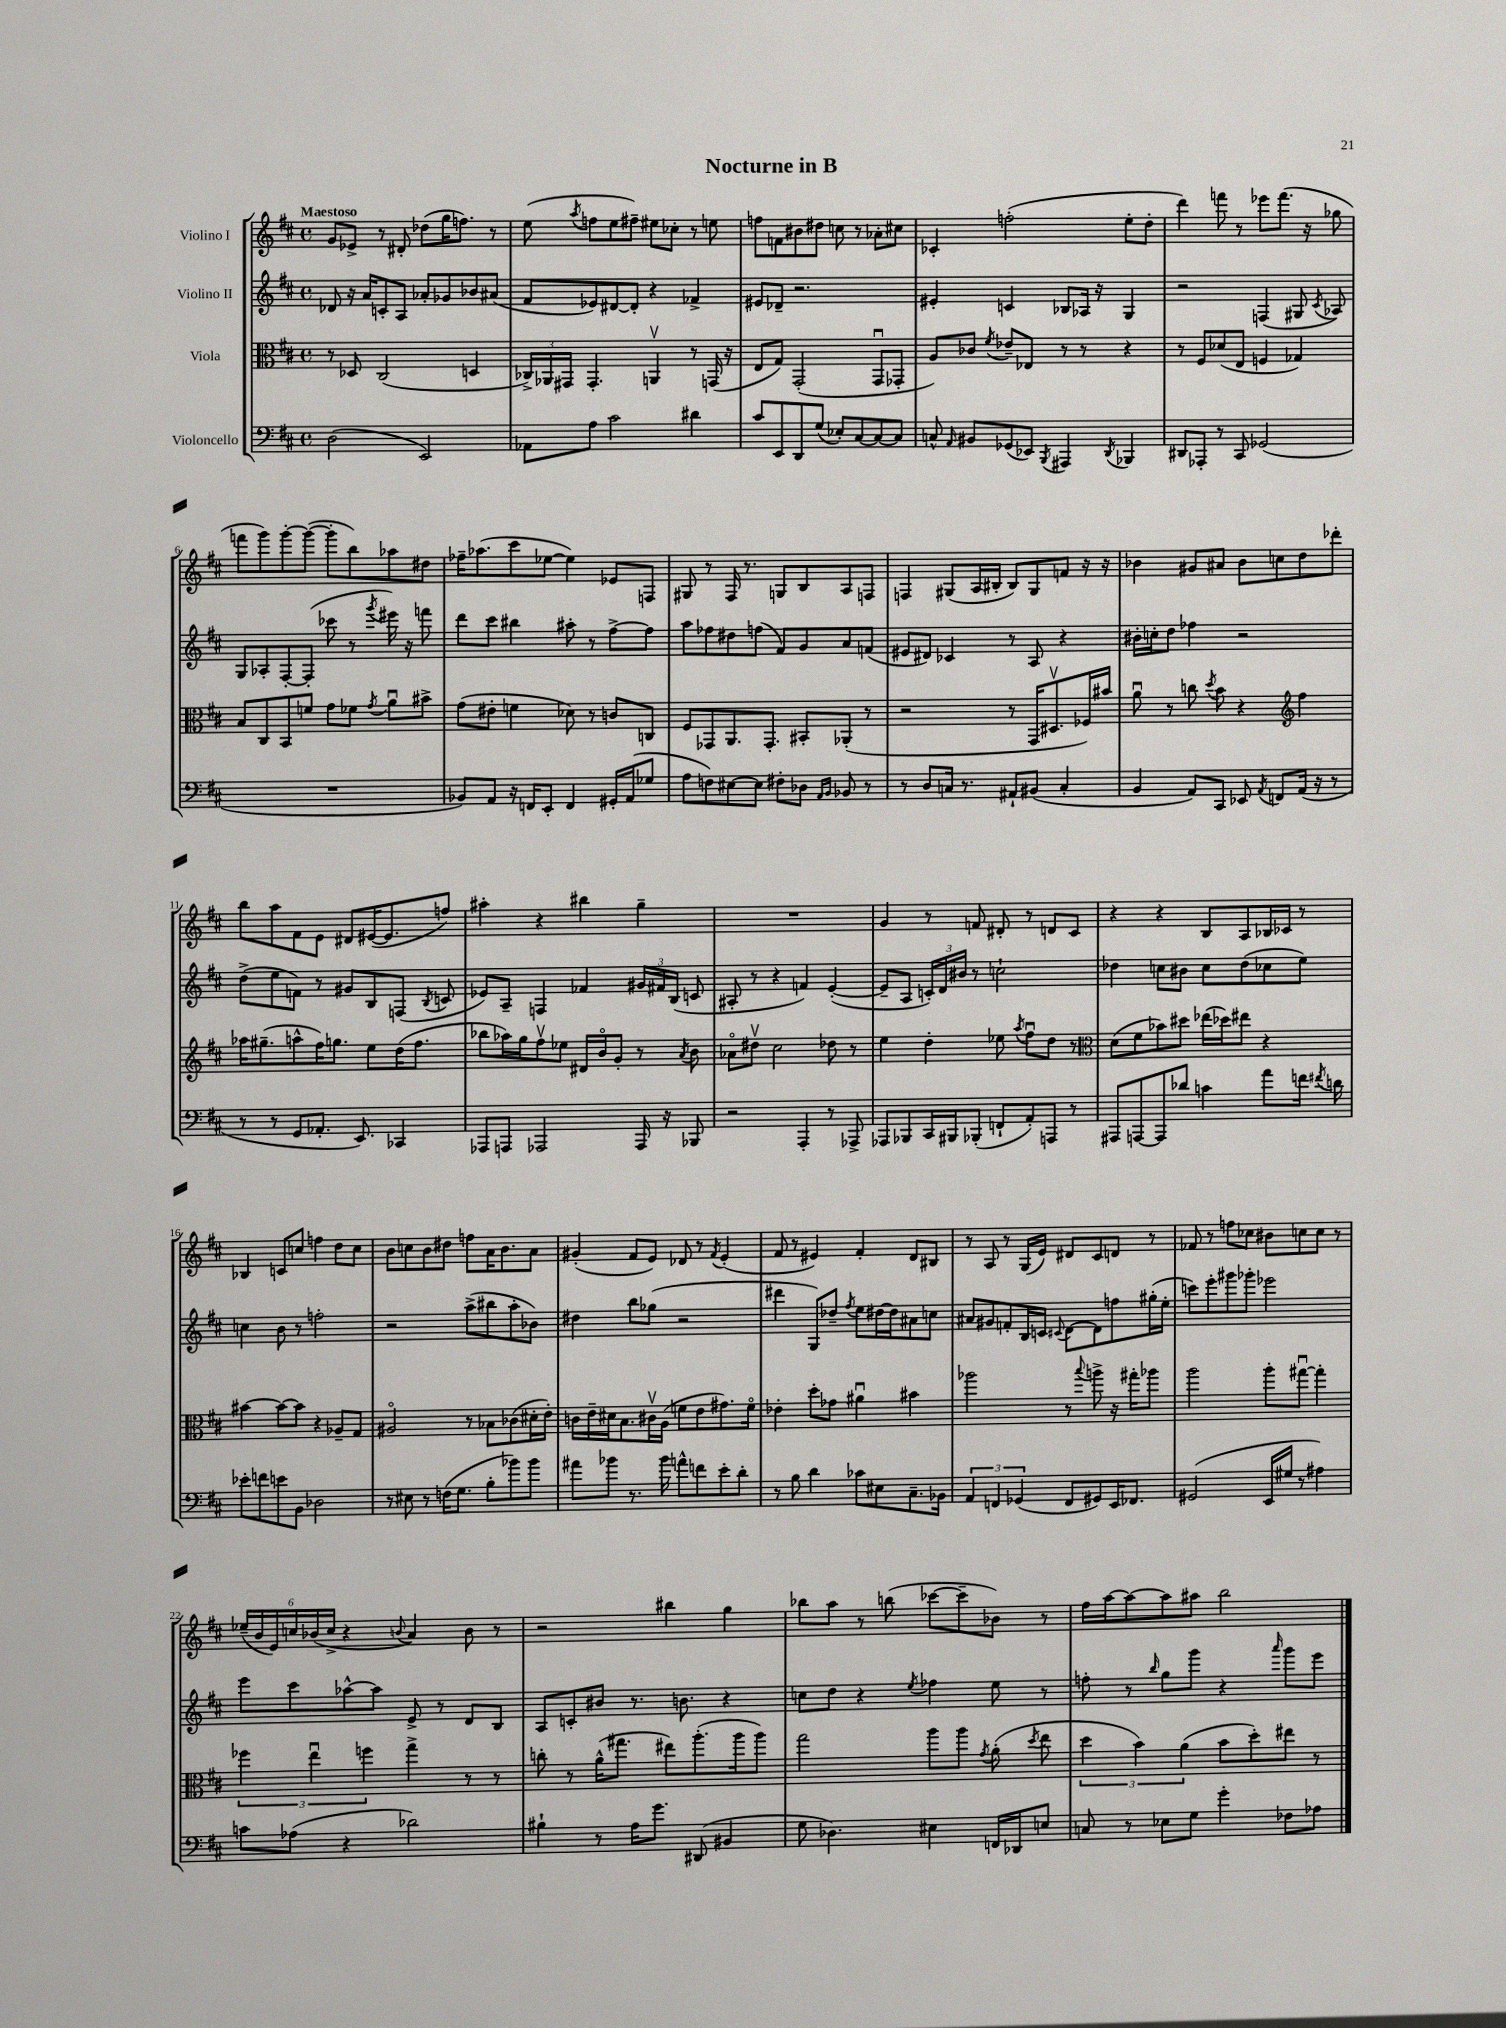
\header { title = "Nocturne in B" }
<<
\new StaffGroup <<
\new Staff = "s0" \with { instrumentName = "Violino I" } {
    \clef treble \key d \major \defaultTimeSignature \time 4/4 \tempo "Maestoso"
    \autoBeamOff g'8[ ees'8]-> r8 dis'8-. des''8[( g''16 f''8.]) r8 |
    e''8( \acciaccatura { a''8 } f''8[ e''8 fis''8]--) eis''8[ ces''8]-. r8 e''8 |
    f''8[ f'8 bis'8 dis''8] c''8 r8 aes'8[-. cis''8] |
    ces'4-. f''2-.( e''8[-. d''8]-. |
    d'''4) f'''8 r8 ees'''8[ f'''8.]( r16 ges''8 |
    f'''8[ g'''8) g'''8~-. g'''8]~( g'''8[-. b''8) aes''8 dis''8] |
    fes''16[-- aes''8.( cis'''8 ees''8]~ ees''4) ees'8[ f8] |
    gis8 r8 fis16 r8. g8[ b8 a8 f8] |
    f4 gis8[( a16 bis16]-. bis8[) gis8 f'8] r16 r16 |
    bes'4 gis'8[ ais'8] bes'8[ c''8 d''8 des'''8]-. |
    b''8[ a''8 fis'8 e'8] dis'8[ eis'16~( eis'8. f''8]) |
    ais''4-. r4 bis''4 g''4-- |
    R1 |
    g'4 r8 f'8 dis'8-. r8 d'8[ cis'8] |
    r4 r4 b8[ a8 bes16 ces'16] r8 |
    bes4 c'8[ c''8] f''4 d''8[ c''8] |
    b'8[ c''8 b'8 dis''8] f''8[ a'16 b'8. a'8] |
    gis'4-.( fis'8[ e'8]) des'8 r8 \acciaccatura { fis'8 } e'4-.( |
    fis'8 r8 eis'4) fis'4-. d'8[ bis8] |
    r8 a8 r8 g16[( e'16]) dis'8[ cis'8 d'8] r8 |
    fes'8 r8 f''8[ ces''8] bis'8[ c''8 c''8] r8 |
    \tuplet 6/4 { ees''16[--( b'16 e'16) c''16 bes'16( c''16]-> } r4 \appoggiatura { b'8 } a'4) b'8 r8 |
    r2 bis''4 g''4 |
    bes''8[ a''8] r8 b''8( ces'''8[~ ces'''8-- bes'8]) r8 |
    fis''16[ a''16~ a''8~ a''8 ais''8] b''2 \bar "|." |
}
\new Staff = "s1" \with { instrumentName = "Violino II" } {
    \clef treble \key d \major \defaultTimeSignature \time 4/4
    \autoBeamOff des'8 r16 a'16[ c'8-. a8] aes'8[-. ges'8 bes'8 ais'8]( |
    fis'8[ ees'8) dis'8~ dis'8]-. r4 fes'4-> |
    eis'8[ des'8]-- r2. |
    eis'4-. c'4 bes8[ aes16] r16 g4 |
    r2 f4( gis8 \acciaccatura { cis'8 } aes8) |
    g8[ aes8-. fis8~-. fis8]-.( ces'''8 r8 \acciaccatura { g'''8 } eis'''16) r16 f'''8 |
    d'''8[ cis'''8] bis''4 ais''8-. r8 fis''8[~-> fis''8] |
    a''8[ fes''8 dis''8 f''8]( fis'8[) g'8 a'8 f'8]( |
    eis'8[ dis'8]) ces'4 r8 a8 r4 |
    bis'16[-. c''16-. d''8] fes''4 r2 |
    d''8[->( e''8 f'8]) r8 gis'8[ b8 f8]( \acciaccatura { b8 } c'8 |
    ees'8[) a8]-- f4 fes'4 \tuplet 3/2 { gis'16[ fis'16 b16]( } c'8 |
    ais8-. r8 r4 f'4) e'4~-.( |
    e'8[-- a8] \tuplet 3/2 { c'16[-.) d'16 bis'16] } r8 c''2-! |
    des''4 c''8[ bis'8] c''8[ des''8( ces''8 e''8]) |
    c''4 b'8 r8 f''2-. |
    r2 a''8[->( bis''8 a''8-. bes'8]) |
    dis''4 b''8[ ges''8]( r2 |
    dis'''4 g8[) des''8]-- \acciaccatura { fis''8 } e''8[ dis''16~ dis''16 ais'8 c''8] |
    ais'8[ gis'8 f'8-. b16 c'16] \appoggiatura { cis'8 } d'8[~ d'8 f''8 gis''16-.( e''16]-. |
    c'''8[) e'''8-. gis'''8 ges'''8]-. ees'''2 |
    e'''8[ cis'''8 aes''8~-^ aes''8] e'8-> r8 d'8[ b8] |
    a8[ c'8-. bis'8] r8. b'8. r4 |
    c''8[ d''8] r4 \acciaccatura { e''8 } fes''4 e''8 r8 |
    f''8-. r8 \grace { b''16 } g''8[ g'''8] r4 \grace { a'''16 } g'''8[ e'''8] \bar "|." |
}
\new Staff = "s2" \with { instrumentName = "Viola" } {
    \clef alto \key d \major \defaultTimeSignature \time 4/4
    \autoBeamOff r8 des8 cis2( d4 |
    \tuplet 3/2 { ces16[->) aes,16 gis,16] } gis,4.-. a,4\upbow r8 g,16( r16 |
    e8[ g8]) g,2-.( g,8[\downbow ges,8]-. |
    a8[) ces'8] \acciaccatura { fis'8 } ees'8[-- ees8] r8 r8 r4 |
    r8 fis8[ des'8( e8] f4 ges4) |
    b8[ cis8 b,8 f'8] g'8[ fes'8] \acciaccatura { g'8 } a'8[\downbow bis'8]-> |
    g'8[( eis'8]-. f'4 des'8) r8 c'8[ c8] |
    fis8[ ges,8 a,8. ges,8.]-. bis,8[-. aes,8]-.( r8 |
    r2 r8 g,16[ dis8.\upbow fes16) bis'16] |
    a'8\downbow r8 c''8 \acciaccatura { d''8 } b'8 r4 \clef treble fis''4 |
    aes''16[ gis''8.--( a''8-^ fis''16) g''8.] e''8[ d''16( fis''8.] |
    bes''8[ aes''16) g''16 fis''8\upbow ees''8] dis'16[ b'16\flageolet g'8]-. r8 \acciaccatura { a'8 } b'8 |
    aes'8[\flageolet dis''8]\upbow cis''2 des''8 r8 |
    e''4 d''4-. ees''8 \acciaccatura { a''8 } fis''8[\downbow d''8] r8 |
    \clef alto d'8[( fis'8 bes'8) dis''8] ees''16[( des''16) eis''8] r4 |
    bis'4~ bis'8[~ bis'8] r4 aes8[-- g8] |
    ais2\flageolet r8 bes8[ ces'8( dis'16-. e'16]-.) |
    c'16[ e'16-- dis'16 b8. cis'16\upbow a16]( f'8[ e'8 gis'8.) f'16]\flageolet |
    ees'4-. d''8[-. ges'8] ais'4\downbow bis'4 |
    aes''2 r8 \appoggiatura { b''8 } a''8-> r16 gis''16[-. aes''8] |
    a''2 a''8[-. gis''8]~\downbow gis''4-. |
    \tuplet 3/2 { fes''4 e''4\downbow f''4 } g''4-> r8 r8 |
    c''8-. r8 a'16[-^( gis''8.] eis''8[) a''8.-.( a''16 a''8]) |
    g''2 a''8[ a''8] \acciaccatura { g'8 } a'8-.( \acciaccatura { d''8 } e''8 |
    \tuplet 3/2 { d''4 b'4) a'4( } b'8[ d''8-.) eis''8] r8 \bar "|." |
}
\new Staff = "s3" \with { instrumentName = "Violoncello" } {
    \clef bass \key d \major \defaultTimeSignature \time 4/4
    \autoBeamOff d2( e,2) |
    aes,8[ a8] cis'2 dis'4 |
    cis'8[ e,8 d,8 g8]( ees8[-.) cis8~ cis8~ cis8] |
    c8-^ \grace { a,16 } bis,8[ ges,8( ees,8]) \acciaccatura { b,,8 } ais,,4 \acciaccatura { d,8 } bes,,4 |
    dis,8[ aes,,8]-. r8 cis,8 ges,2( |
    R1 |
    bes,8[) a,8] r16 f,16[ e,8]-. f,4 gis,16[-. a,16( ges8] |
    a8[ f8) eis8~ eis8] fis8[-. des8] \grace { a,16[ b,16] } bes,8 r8 |
    r8 d8[ c16] r8. ais,8[-! bis,8]( c4-. |
    b,4 a,8[) cis,8] ees,8 \acciaccatura { a,8 } f,8[ a,16]( r16 r8 |
    r8 r8 g,8[ aes,8.]-. e,8.) ces,4 |
    aes,,8[ a,,8] aes,,2 aes,,16 r16 bes,,8 |
    r2 a,,4-. r8 aes,,8-> |
    aes,,8[ bes,,8 cis,16 bis,,16 bes,,8]-.( f,8[-! a,8-.) a,,8] r8 |
    ais,,8[ a,,8~ a,,8 des'8] c'4 a'8[ f'16] \acciaccatura { fis'8 } d'16 |
    ees'8[-. f'8 e'8 b,8] des2 |
    r8 eis8 r8 f16[( g8.] b8[-. bes'8) bes'8] |
    ais'8[ bes'8] r8. bes'16 a'8[-^ f'8 e'8-. d'8]-. |
    r8 b8 d'4 ces'8[ eis8 cis8.-- bes,16] |
    \tuplet 3/2 { a,4 f,4 ges,4( } f,8[ gis,8) e,16 fes,8.] |
    gis,2( e,16[ gis16] r8 ais4) |
    c'8[ aes8]( r4 des'2) |
    bis4-! r8 a16[ g'8.] dis,8( bis,4 |
    g8 des4.) eis4 f,16[ des,16 e8] |
    c8 r8 ees8[ g8] g'4-. fes8[ aes8] \bar "|." |
}
>>
>>
